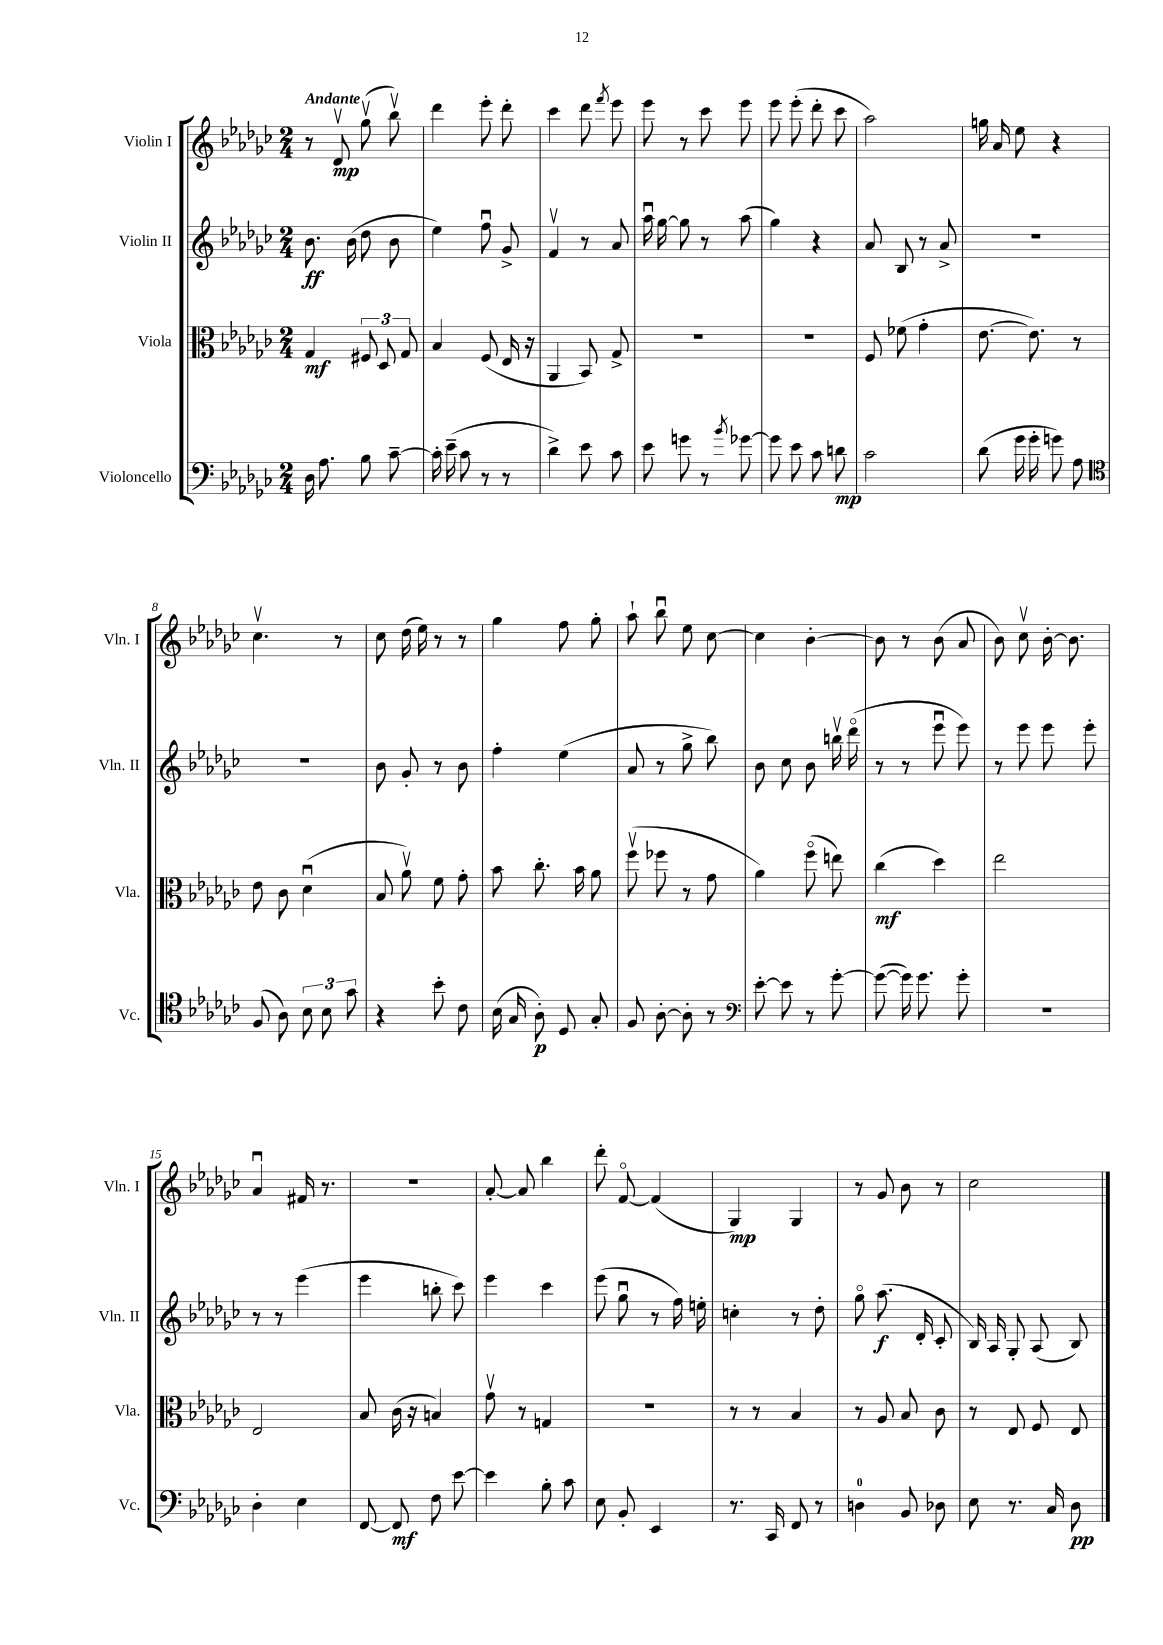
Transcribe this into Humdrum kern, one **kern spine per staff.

**kern	**kern	**kern	**kern
*staff4	*staff3	*staff2	*staff1
*clefF4	*clefC3	*clefG2	*clefG2
*k[b-e-a-d-g-c-]	*k[b-e-a-d-g-c-]	*k[b-e-a-d-g-c-]	*k[b-e-a-d-g-c-]
*M2/4	*M2/4	*M2/4	*M2/4
16D-\	4G-/	8.b-\	8r
8.A-\	.	.	.
.	.	.	8d-v/
.	.	(16b-\	.
8B-\	12F#/	8dd-\	(8gg-v\
.	12D-/	.	.
[8c-~\	.	8b-\	8bb-v\)
.	12G-/	.	.
=	=	=	=
16c-'\]	4B-/	4ee-\)	4ddd-\
(16e-~\	.	.	.
8c-\	.	.	.
8r	(8F/	8ffu\	8eee-'\
8r	16E-/	8g-^/	8ddd-'\
.	16r	.	.
=	=	=	=
4d-^\)	4AA-/	4fv/	4ccc-\
8e-\	8BB-/)	8r	8ddd-\
.	.	.	8qfff/
8c-\	8G-^/	8a-/	8eee-\
=	=	=	=
8e-\	2r	16aa-u\	8eee-\
.	.	[16gg-\	.
8g\	.	8gg-\]	8r
8r	.	8r	8ccc-\
8qb-/	.	.	.
[8g-\	.	(8aa-\	8eee-\
=	=	=	=
8g-\]	2r	4gg-\)	8eee-\
8e-\	.	.	(8eee-'\
8c-\	.	4r	8ddd-'\
8d\	.	.	8ccc-\
=	=	=	=
2c-\	8F/	8a-/	2aa-\)
.	(8f-\	8B-/	.
.	4g-'\	8r	.
.	.	8a-^/	.
=	=	=	=
(8d-\	[8.e-\	2r	16gg\
.	.	.	16a-/
16g-\	.	.	8ee-\
16g-'\	8.e-\])	.	.
8g\)	.	.	4r
8A-\	8r	.	.
=	=	=	=
*clefC4	*	*	*
(8F/	8e-\	2r	4.cc-v\
8A-\)	8c-\	.	.
12B-\	(4d-u\	.	.
12B-\	.	.	.
.	.	.	8r
12g-\	.	.	.
=	=	=	=
4r	8B-/	8b-\	8cc-\
.	8a-v\)	8g-'/	(16dd-\
.	.	.	16ee-\)
8b-'\	8f\	8r	8r
8c-\	8g-'\	8b-\	8r
=	=	=	=
(16B-\	8b-\	4ff'\	4gg-\
16G-/	.	.	.
8A-'\)	8.cc-'\	.	.
8D-/	.	(4ee-\	8ff\
.	16b-\	.	.
8G-'/	8a-\	.	8gg-'\
=	=	=	=
8F/	(8ffv\	8a-/	8aa-`\
[8A-'\	8ff-\	8r	8bb-u\
8A-'\]	8r	8gg-^\	8ee-\
8r	8g-\	8bb-\)	[8cc-\
=	=	=	=
*clefF4	*	*	*
[8e-'\	4a-\)	8b-\	4cc-\]
8e-\]	.	8cc-\	.
8r	(8ffo\	8b-\	[4b-'\
[8g-'\	8ee\)	16bbv\	.
.	.	(16ddd-o\	.
=	=	=	=
(8g-\_	(4cc-\	8r	8b-\]
16g-\])	.	8r	8r
8.g-\	.	.	.
.	4dd-\)	8eee-u\	(8b-\
8g-'\	.	8eee-\)	8a-/
=	=	=	=
2r	2ee-\	8r	8b-\)
.	.	8eee-\	8cc-v\
.	.	8eee-\	[16b-'\
.	.	.	8.b-\]
.	.	8eee-'\	.
=	=	=	=
4D-'\	2E-/	8r	4a-u/
.	.	8r	.
4E-\	.	(4eee-\	16f#/
.	.	.	8.r
=	=	=	=
[8FF/	8B-/	4eee-\	2r
8FF/]	(16c-\	.	.
.	16r	.	.
8F\	4B/)	8bb'\	.
[8e-\	.	8ccc-\)	.
=	=	=	=
4e-\]	8g-v\	4eee-\	[8a-'/
.	8r	.	8a-/]
8B-'\	4G/	4ccc-\	4bb-\
8c-\	.	.	.
=	=	=	=
8E-\	2r	(8eee-\	8ddd-'\
8BB-'/	.	8gg-u\	[8fo/
4EE-/	.	8r	(4f/]
.	.	16ff\)	.
.	.	16ee'\	.
=	=	=	=
8.r	8r	4cc'\	4G-/)
.	8r	.	.
16CC-/	.	.	.
8FF/	4B-/	8r	4G-/
8r	.	8dd-'\	.
=	=	=	=
4D\	8r	8gg-o\	8r
.	8A-/	(8.aa-\	8g-/
8BB-/	8B-/	.	8b-\
.	.	16d-'/	.
8D-\	8c-\	8c-'/	8r
=	=	=	=
8E-\	8r	16B-/)	2cc-\
.	.	16A-/	.
8.r	8E-/	8G-'/	.
.	8F/	(8A-/	.
16C-/	.	.	.
8D-\	8E-/	8B-/)	.
==	==	==	==
*-	*-	*-	*-
